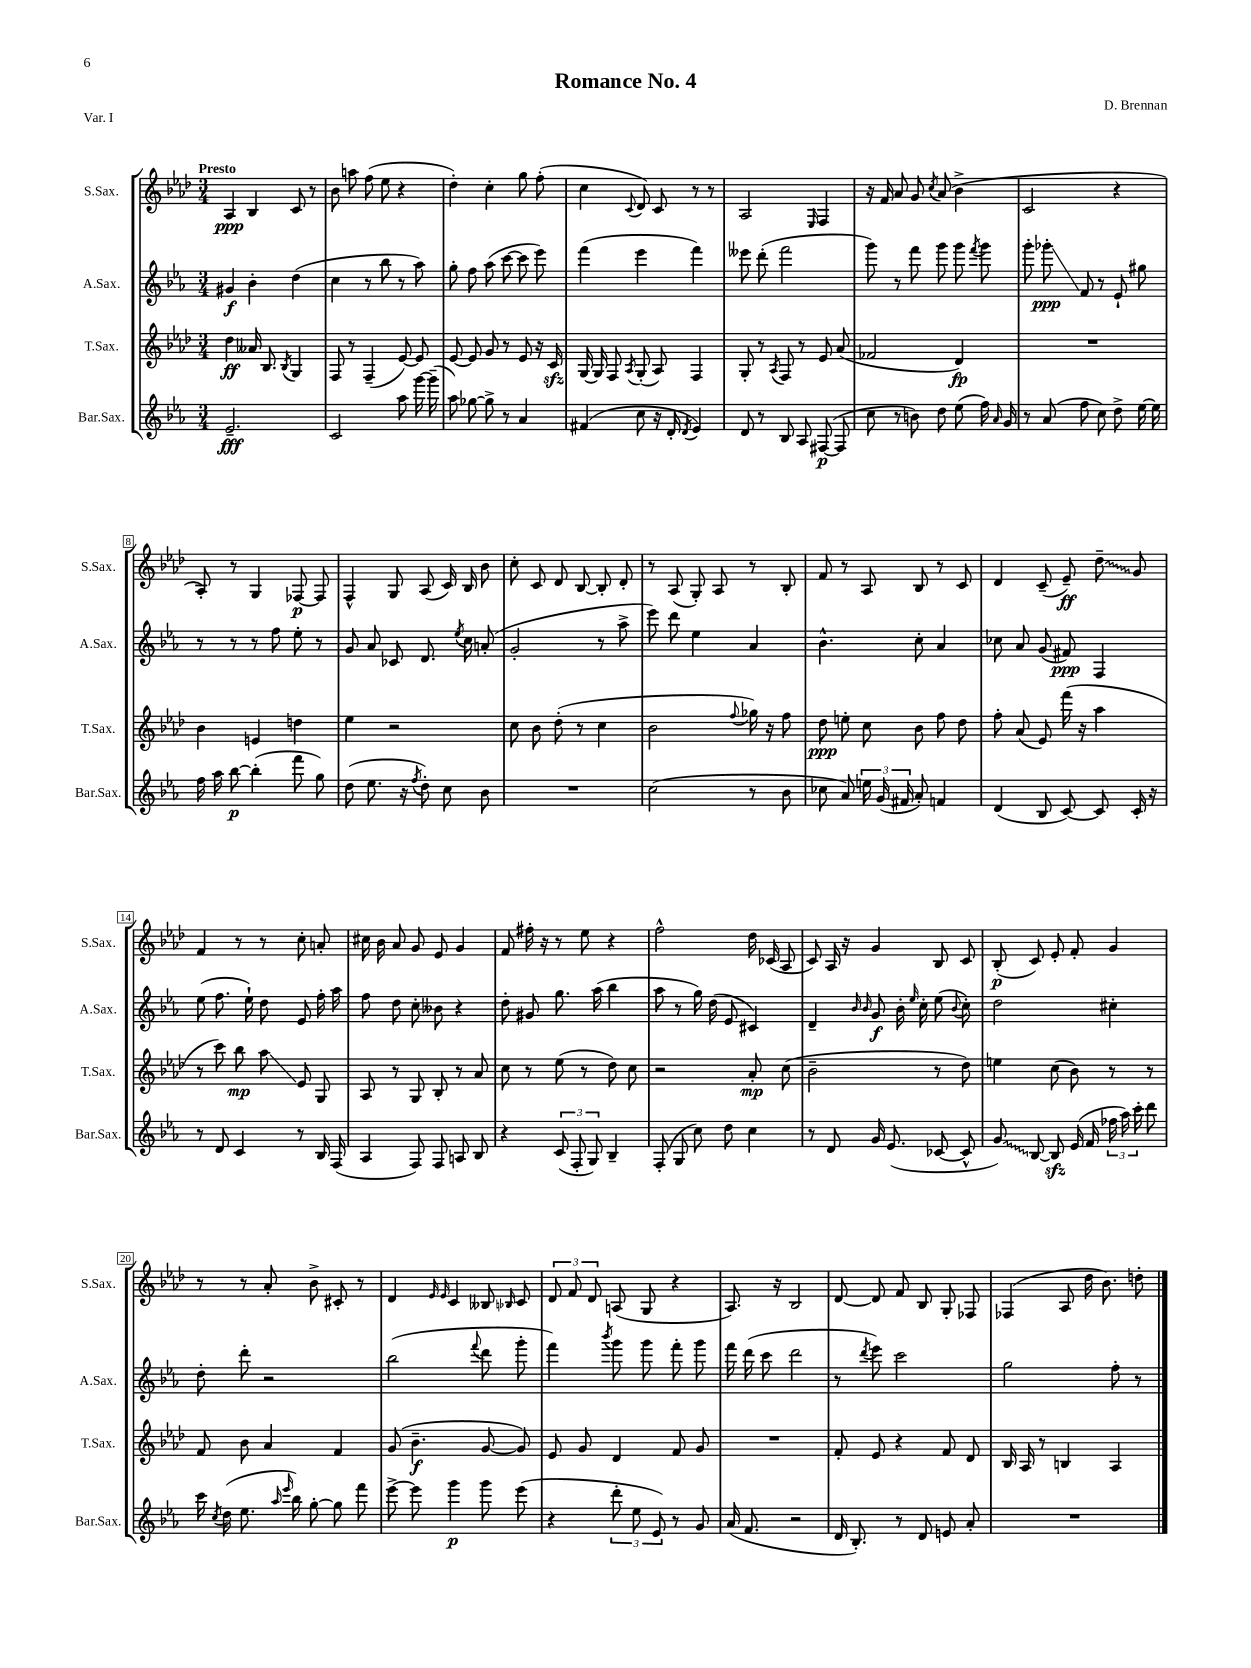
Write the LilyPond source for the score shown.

\header { title = "Romance No. 4" composer = "D. Brennan" piece = "Var. I" }
<<
\new StaffGroup <<
\new Staff = "s0" \with { instrumentName = "S.Sax." shortInstrumentName = "S.Sax." } {
    \clef treble \key aes \major \numericTimeSignature \time 3/4 \tempo "Presto"
    \autoBeamOff aes4\ppp bes4 c'8 r8 |
    bes'8 a''8 f''8( ees''8 r4 |
    des''4-.) c''4-. g''8 f''8-.( |
    c''4 \appoggiatura { c'8 } des'8) c'8 r8 r8 |
    aes2 \grace { ees16 } f4 |
    r16 f'16 aes'8 g'8 \acciaccatura { c''8 } aes'8( bes'4-> |
    c'2 r4 |
    aes8-.) r8 g4 fes8~\p fes8 |
    f4-^ g8 aes8( c'16) bes16 bes'8 |
    c''8-. c'8 des'8 bes8~ bes8-. des'8-. |
    r8 aes8( g8-.) aes8 r8 bes8-. |
    f'8 r8 aes8 bes8 r8 c'8 |
    des'4 c'8--( ees'8--\ff) \once \override Glissando.style = #'zigzag des''8--\glissando g'8 |
    f'4 r8 r8 c''8-. a'8-. |
    cis''16 bes'16 aes'8 g'8 ees'8 g'4 |
    f'8 fis''16-. r16 r8 ees''8 r4 |
    f''2-^ des''16 ces'16( aes8 |
    c'8) aes16 r16 g'4 bes8 c'8 |
    bes8-.\p( c'8) ees'8-. f'8-. g'4 |
    r8 r8 aes'8-. bes'8-> cis'8-. r8 |
    des'4 \grace { ees'16 ees'16 } c'4 beses8 \grace { bes16 } c'8 |
    \tuplet 3/2 { des'8 f'8 des'8 } a8( g8 r4 |
    aes8.) r16 bes2 |
    des'8~ des'8 f'8 bes8 g8-. fes8 |
    fes4( aes8 des''16 bes'8.) d''8-. \bar "|." |
}
\new Staff = "s1" \with { instrumentName = "A.Sax." shortInstrumentName = "A.Sax." } {
    \clef treble \key ees \major \numericTimeSignature \time 3/4
    \autoBeamOff gis'4\f bes'4-. d''4( |
    c''4 r8 bes''8 r8 aes''8) |
    g''8-. f''8 aes''8( c'''8~ c'''8 ees'''8) |
    f'''4( ees'''4 f'''4) |
    eeses'''8 d'''8-.( f'''2 |
    g'''8) r8 f'''8 g'''8 g'''8 \acciaccatura { f'''8 } g'''8 |
    g'''8-. ges'''8-.\glissando\ppp f'8 r8 ees'8-! gis''8 |
    r8 r8 r8 f''8 ees''8-. r8 |
    g'8 aes'8 ces'8 d'8. \acciaccatura { ees''8 } c''16 a'8-.( |
    g'2-. r8 aes''8-> |
    ees'''8) d'''8 ees''4 aes'4 |
    bes'4.-^ c''8-. aes'4 |
    ces''8 aes'8 g'8( fis'8\ppp) f4 |
    ees''8( f''8. ees''16-!) d''8 ees'8 f''16-. aes''16 |
    f''8 d''8 c''8-. beses'8 r4 |
    d''8-. gis'8 g''8. aes''16( bes''4 |
    aes''8 r8 g''16) d''16( ees'8 cis'4) |
    d'4-- \grace { bes'16 bes'16 } g'8\f bes'16-. \grace { ees''16 } c''16-. ees''8( \appoggiatura { bes'8 } c''8-.) |
    d''2 cis''4-. |
    d''8-. d'''8-. r2 |
    bes''2( \appoggiatura { f'''8 } d'''8 g'''8-. |
    f'''4) \acciaccatura { bes'''8 } g'''8 g'''8 f'''8-. g'''8 |
    f'''16 d'''16( c'''8 d'''2 |
    r8 \acciaccatura { d'''8 } ees'''8) c'''2 |
    g''2 f''8-. r8 \bar "|." |
}
\new Staff = "s2" \with { instrumentName = "T.Sax." shortInstrumentName = "T.Sax." } {
    \clef treble \key aes \major \numericTimeSignature \time 3/4
    \autoBeamOff des''4\ff aeses'16 bes8. \acciaccatura { bes8 } g4 |
    f8 r8 f4--( ees'8~) ees'8 |
    ees'8~ ees'8 g'8 r8 ees'8 r16 c'16\sfz |
    g16~ g16 f8 \acciaccatura { aes8 } g8-.( aes8) f4 |
    g8-. r8 \acciaccatura { aes8 } f8 r8 ees'8 aes'8( |
    fes'2 des'4\fp) |
    R2. |
    bes'4 e'4 d''4 |
    ees''4 r2 |
    c''8 bes'8 des''8-.( r8 c''4 |
    bes'2 \appoggiatura { f''8 } ges''16) r16 f''8 |
    des''8\ppp e''8-. c''8 bes'8 f''8 des''8 |
    f''8-. aes'8( ees'8) f'''16( r16 aes''4 |
    r8 c'''8) bes''8\mp aes''8\glissando ees'8 g8 |
    aes8 r8 g8 bes8-. r8 aes'8 |
    c''8 r8 ees''8( r8 des''8) c''8 |
    r2 aes'8-.\mp c''8( |
    bes'2-- r8 des''8) |
    e''4 c''8( bes'8) r8 r8 |
    f'8 bes'8 aes'4 f'4 |
    g'8( bes'4.--\f g'8~ g'8) |
    ees'8 g'8 des'4 f'8 g'8 |
    R2. |
    f'8-. ees'8 r4 f'8 des'8 |
    bes16 aes16 r8 b4 aes4 \bar "|." |
}
\new Staff = "s3" \with { instrumentName = "Bar.Sax." shortInstrumentName = "Bar.Sax." } {
    \clef treble \key ees \major \numericTimeSignature \time 3/4
    \autoBeamOff ees'2.--\fff |
    c'2 aes''8 g'''16~ g'''16--( |
    aes''8) ges''8~ ges''8-> r8 aes'4 |
    fis'4( c''8 r16 d'16-. \acciaccatura { d'8 } ees'4) |
    d'8 r8 bes8 aes8 fis8~\p( fis8 |
    c''8 r8 b'8) d''8 ees''8( f''16) \grace { aes'16 } g'16 |
    r8 aes'8( f''8 c''8) d''8-> ees''16~ ees''16 |
    f''16 aes''16 bes''8~\p bes''4-.( f'''8 g''8) |
    d''8( ees''8. r16 \acciaccatura { f''8 } d''8-.) c''8 bes'8 |
    R2. |
    c''2( r8 bes'8 |
    ces''8 aes'8) \tuplet 3/2 { e''16 g'16( fis'16 } aes'8-.) f'4 |
    d'4( bes8 c'8~) c'8 c'16-. r16 |
    r8 d'8 c'4 r8 bes16 f16( |
    aes4 f8) f8 a8 bes8 |
    r4 \tuplet 3/2 { c'8( f8-. g8) } bes4-- |
    f8-.( g8 c''8) d''8 c''4 |
    r8 d'8 g'16 ees'8.( ces'8~ ces'8-^ |
    \once \override Glissando.style = #'zigzag g'8\glissando) bes8~ bes8\sfz ees'16( f'16 \tuplet 3/2 { fes''16 aes''16) c'''16-. } d'''8 |
    c'''16 \acciaccatura { c''8 } d''16( ees''8. \grace { aes''16 ees'''16 } bes''16) g''8~-. g''8 f'''8 |
    ees'''8~-> ees'''8 g'''4\p g'''8 ees'''8( |
    r4 \tuplet 3/2 { d'''8-. ees''8 ees'8) } r8 g'8 |
    aes'16( f'8. r2 |
    d'16 bes8.-.) r8 d'8 e'8 aes'8-. |
    R2. \bar "|." |
}
>>
>>
\layout { \context { \Score \override BarNumber.stencil = #(make-stencil-boxer 0.1 0.3 ly:text-interface::print) } }
